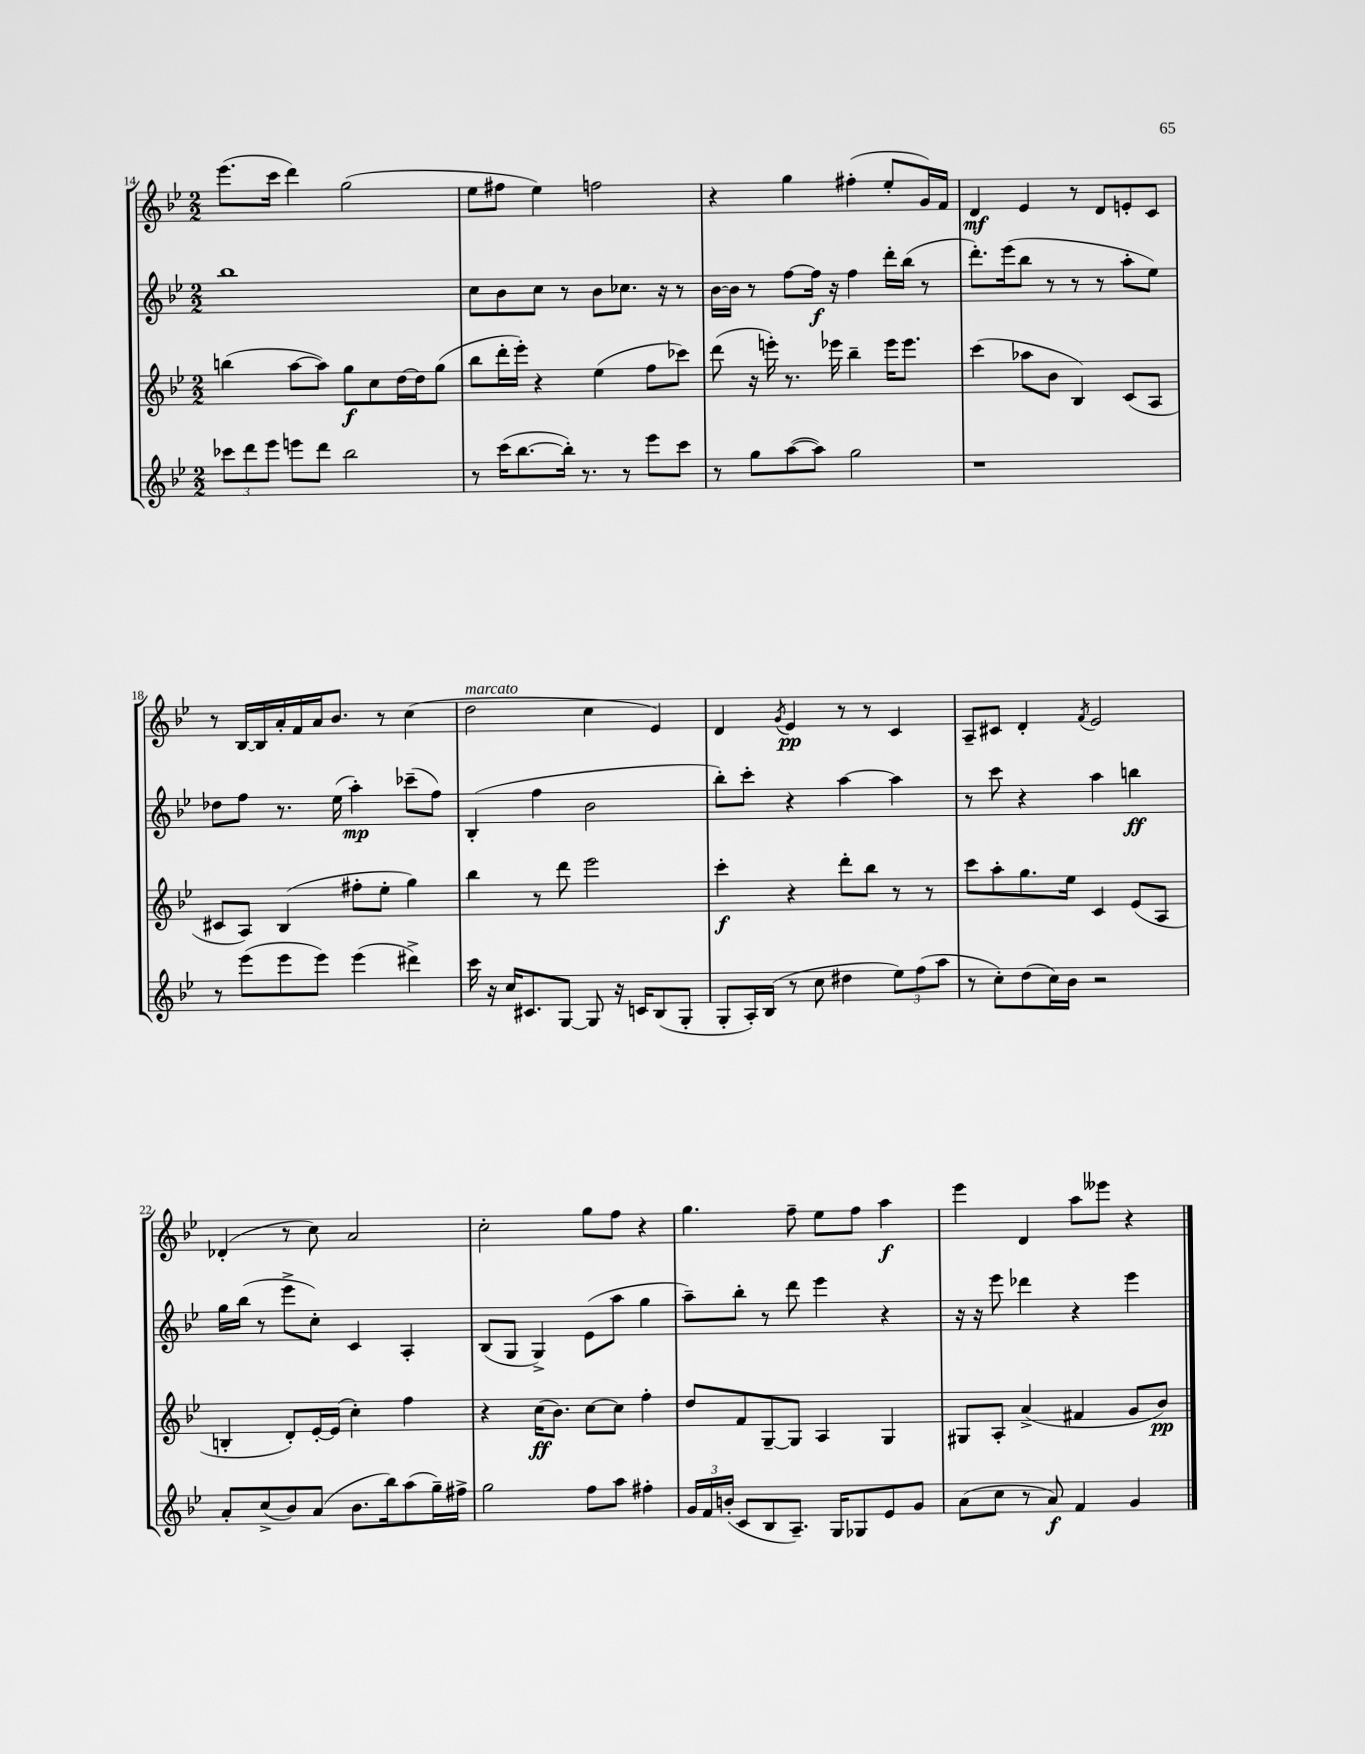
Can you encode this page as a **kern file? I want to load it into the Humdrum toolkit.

**kern	**kern	**kern	**kern
*staff4	*staff3	*staff2	*staff1
*clefG2	*clefG2	*clefG2	*clefG2
*k[b-e-]	*k[b-e-]	*k[b-e-]	*k[b-e-]
*M2/2	*M2/2	*M2/2	*M2/2
12ccc-	(4bb	1bb-	(8.eee-
12ddd	.	.	.
12eee-	.	.	.
.	.	.	16ccc
8eee	[8aa	.	4ddd)
8ddd	8aa])	.	.
2bb-	8gg	.	(2gg
.	8cc	.	.
.	[16dd	.	.
.	16dd]	.	.
.	(8gg	.	.
=	=	=	=
8r	8bb-	8cc	8ee-
(16ccc	16ddd'	8b-	8ff#
[8.bb-	16eee-')	.	.
.	4r	8cc	4ee-)
16bb-'])	.	8r	.
8.r	.	.	.
.	(4ee-	8b-	2ff
8r	.	8.cc-	.
8eee-	8ff	.	.
.	.	16r	.
8ccc	8ccc-)	8r	.
=	=	=	=
8r	(8ddd	[16b-	4r
.	.	16b-]	.
8gg	16r	8r	.
.	16eee')	.	.
([8aa	8.r	[8ff	4gg
8aa])	.	16ff]	.
.	16eee-	16r	.
2gg	4bb-~	4ff	(4ff#'
.	16eee-	16ddd'	8ee-'
.	8.eee-	(16bb-	.
.	.	8r	16g)
.	.	.	16f
=	=	=	=
1r	(4ccc	8.ddd')	4d
.	.	(16eee-	.
.	8aa-	8bb-	4e-
.	8b-	8r	.
.	4B-)	8r	8r
.	.	8r	8d
.	(8c	8aa'	8e'
.	8A	8ee-)	8c
=	=	=	=
8r	8c#	8dd-	8r
(8eee-	8A)	8ff	[16B-
.	.	.	16B-]
8eee-	(4B-	8.r	16a'
.	.	.	16f
8eee-)	.	.	16a
.	.	(16ee-	8.b-
(4eee-	8ff#'	4aa')	.
.	8ee-'	.	8r
4ddd#^)	4gg)	(8ccc-~	(4cc
.	.	8ff)	.
=	=	=	=
16ccc	4bb-	(4B-'	2dd
16r	.	.	.
16cc	.	.	.
8.c#	.	.	.
.	8r	4ff	.
[8G	8ddd	.	.
8G]	2eee-	2b-	4cc
16r	.	.	.
16c	.	.	.
(8B-	.	.	4e-)
8G'	.	.	.
=	=	=	=
8G'	4ccc'	8bb-')	4d
16A')	.	8ccc'	.
(16B-	.	.	.
.	.	.	8qg
8r	4r	4r	4e-
8cc	.	.	.
4dd#	8ddd'	[4aa	8r
.	8bb-	.	8r
12ee-)	8r	4aa]	4c
(12ff	.	.	.
.	8r	.	.
12aa	.	.	.
=	=	=	=
8r	8ccc	8r	8A~
8cc')	8aa'	8ccc	8c#
(8dd	8.gg	4r	4d'
16cc)	.	.	.
16b-	16ee-	.	.
.	.	.	8qf
2r	4c	4aa	2e-
.	(8e-	4bb	.
.	8A	.	.
=	=	=	=
8a'	4B'	16gg	(4d-'
.	.	(16bb-	.
(8cc^	.	8r	.
8b-)	8d')	8eee-^	8r
(8a	[16e-'	8cc')	8cc)
.	(16e-]	.	.
8.b-	4cc')	4c	2a
16bb-)	.	.	.
(8aa	4ff	4A'	.
16gg~)	.	.	.
16ff#^	.	.	.
=	=	=	=
2gg	4r	(8B-	2cc'
.	.	8G	.
.	(16cc	4G^)	.
.	8.b-)	.	.
8ff	[8cc	(8e-	8gg
8aa	8cc]	8aa	8ff
4ff#'	4ff'	4gg	4r
=	=	=	=
24g	8dd	8aa~)	4.gg
24f	.	.	.
(24b'	.	.	.
8c	8f	8bb-'	.
8B-	[8G~	8r	.
8.A~)	8G]	8ddd	8ff~
.	4A	4eee-	8ee-
16G	.	.	.
8G-	.	.	8ff
8e-	4G	4r	4aa
8g	.	.	.
=	=	=	=
(8a	8G#	16r	4eee-
.	.	16r	.
8cc	8A'	8eee-	.
8r	(4a^	4ddd-	4d
8a)	.	.	.
4f	4f#	4r	8aa
.	.	.	8eee--
4g	8g	4eee-	4r
.	8b-)	.	.
==	==	==	==
*-	*-	*-	*-
